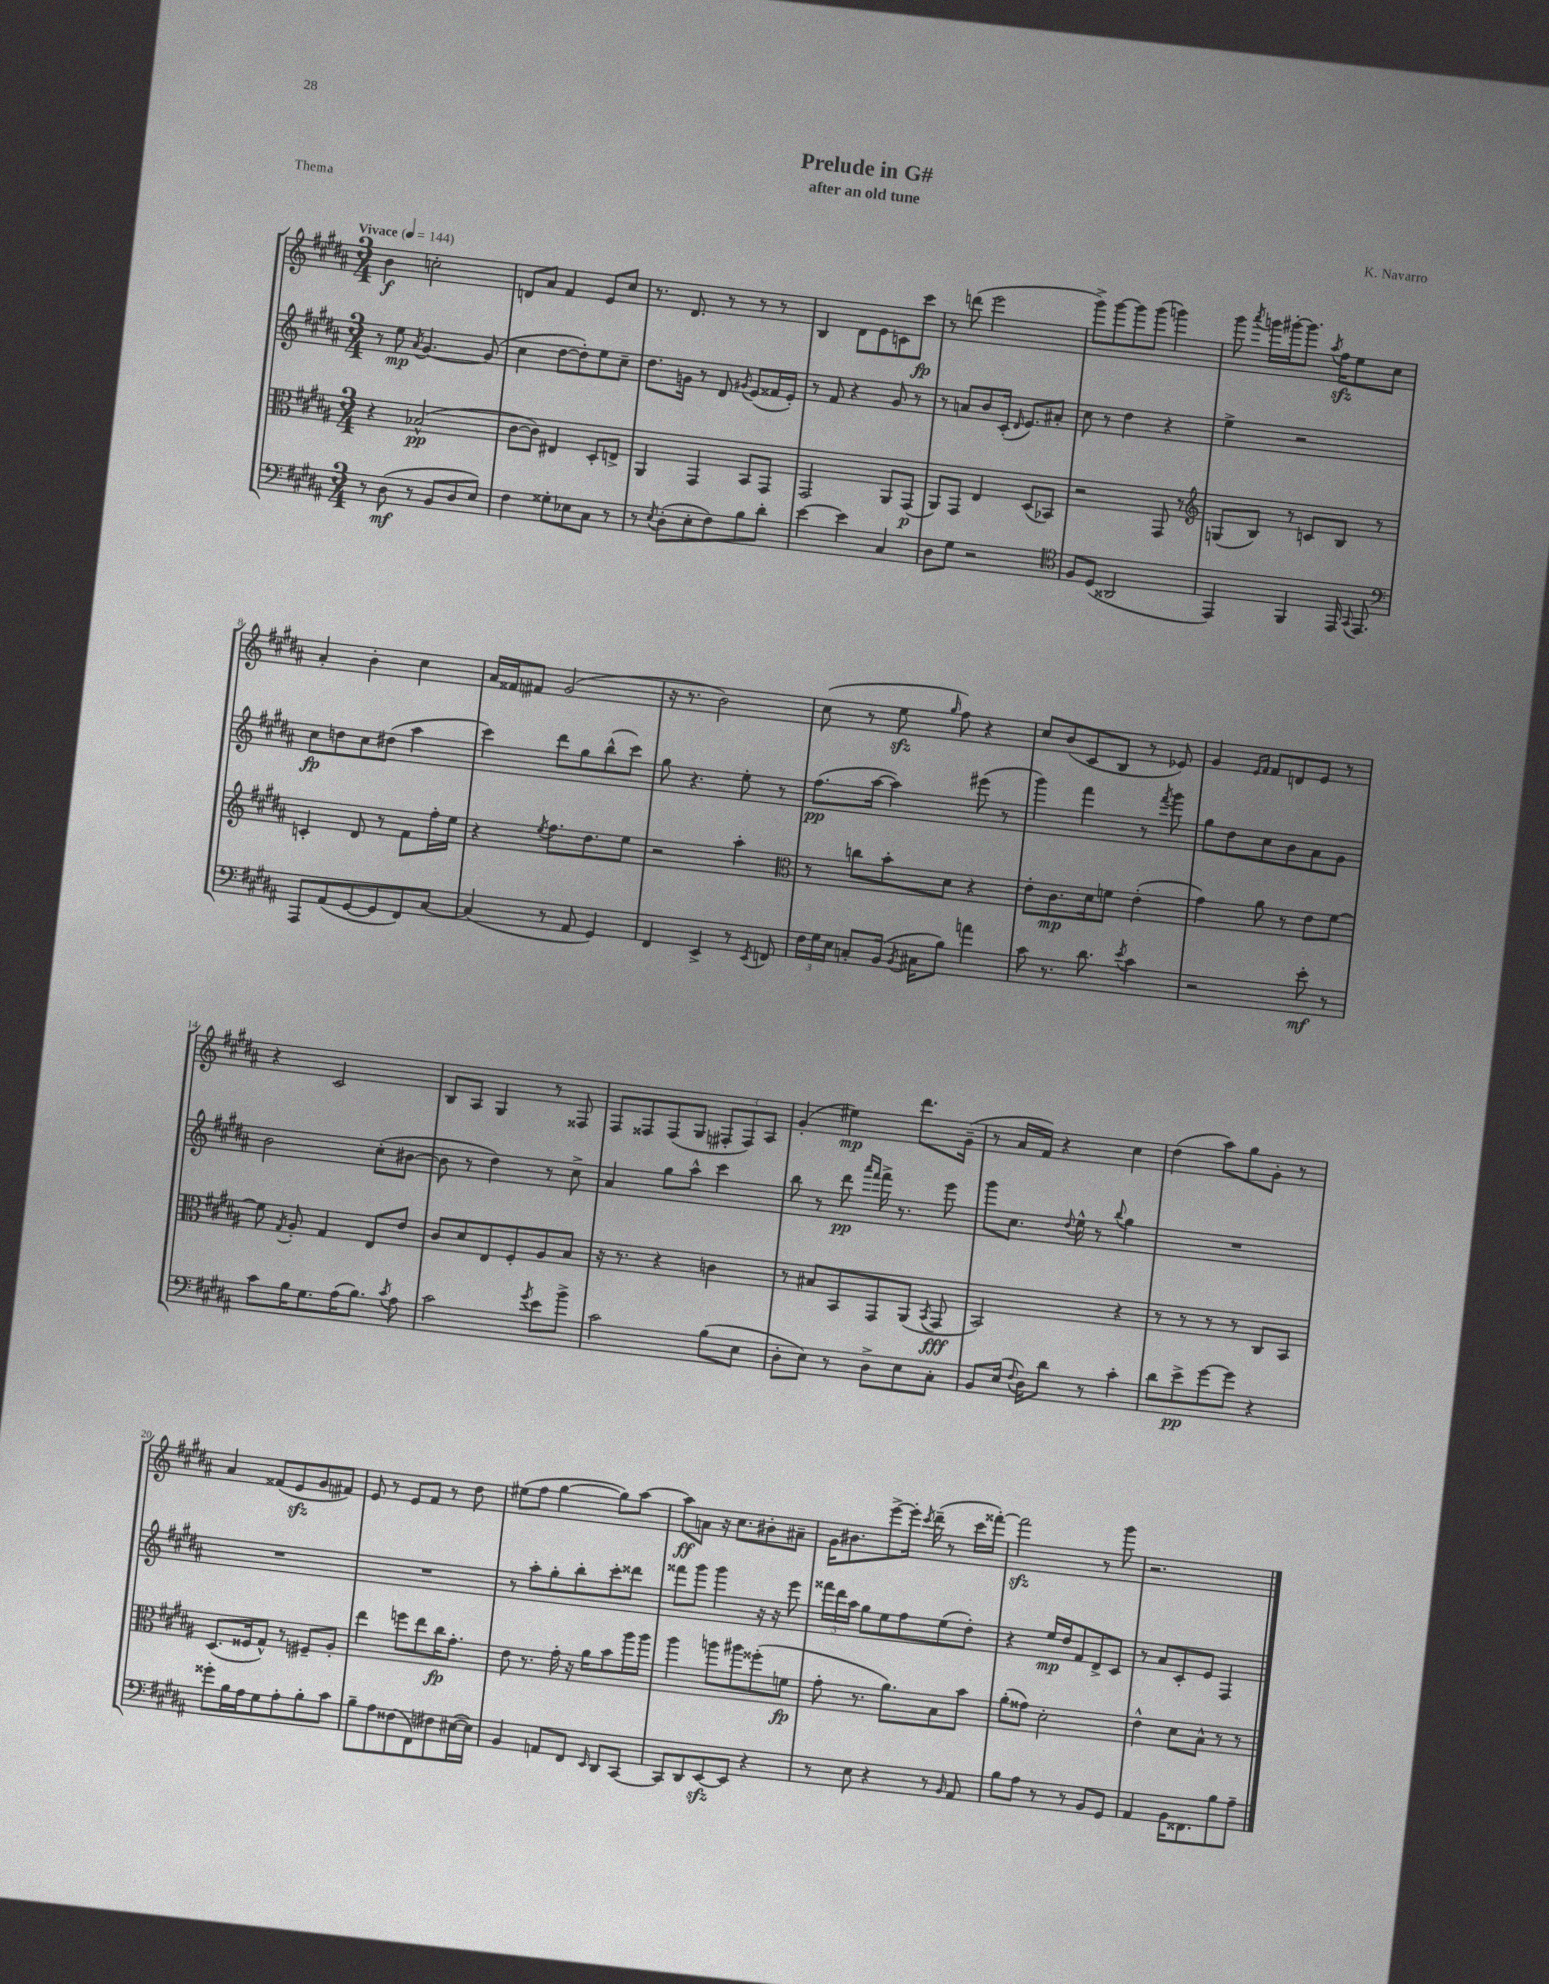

**kern	**kern	**kern	**kern
*staff4	*staff3	*staff2	*staff1
*clefF4	*clefC3	*clefG2	*clefG2
*k[f#c#g#d#a#]	*k[f#c#g#d#a#]	*k[f#c#g#d#a#]	*k[f#c#g#d#a#]
*M3/4	*M3/4	*M3/4	*M3/4
*MM144	*MM144	*MM144	*MM144
8r	4r	8r	4b
(8D#	.	8ee	.
.	.	8qa#	.
8r	(2B-^^	[4.g#	2cc'
8BB	.	.	.
8D#	.	.	.
8E)	.	(8g#]	.
=	=	=	=
4F#	[8c#	4cc#	8d
.	8c#])	.	8a#
8G##'	4E#	[8dd#	4f#
8E-	.	8dd#'])	.
8C#	8D#'	8ee	8e
8r	8E^	8cc#~	8cc#
=	=	=	=
8r	4AA#	8.dd#	8.r
8qE	.	.	.
(8D#'	.	.	.
.	.	16g	8.d#
8E'	4GG#	8r	.
8F#)	.	8d#	8r
.	.	8qg#	.
8B	8BB	(8e	8r
8d#'	8GG#	16f##	8r
.	.	16e')	.
=	=	=	=
[4e	2GG#	8r	4B
.	.	8f#	.
4e]	.	4r	8d#
.	.	.	8e
4C#	8AA#	8g#	8c
.	(8GG#	8r	8ccc#
=	=	=	=
8D#	8AA#)	8r	8r
8G#	8GG#	8a	(8ddd
2r	4E	8b	2eee
.	.	(16c#'	.
.	.	16qqd#	.
.	.	8.e)	.
.	(8D#	.	.
.	8BB-)	8a#'	.
=	=	=	=
*clefC4	*	*	*
8F#	2r	8cc#	8ggg#^)
(8D#	.	8r	[8ggg#
2AA##	.	4dd#	8ggg#]
.	.	.	(8ggg#
.	8GG#	4r	4ggg)
.	8r	.	.
=	=	=	=
*	*clefG2	*	*
4EE)	(8G	4ee^	8ggg#
.	.	.	8qaaa#
.	8B)	.	16ggg
.	.	.	[16ggg#'
4FF#	8r	2r	8.ggg#]
.	8c	.	.
.	.	.	8qaa#
.	.	.	16ff#
16EE	8B	.	8ee
8qqGG#	.	.	.
8.EE	.	.	.
.	8r	.	8cc#
=	=	=	=
*clefF4	*	*	*
8AAA#	4c'	8cc#	4a#'
(8AA#	.	8dd	.
[8GG#	8d#	8cc#	4b'
8GG#]	8r	(8dd#	.
8FF#)	8f#	4aa#	4cc#
[8C#	16ff#'	.	.
.	16ee	.	.
=	=	=	=
(4C#]	4r	4ccc#)	16a#
.	.	.	16f##
.	.	.	8f#
.	8qee	.	.
8r	8.ff#	8ddd#	(2g#
8AA#	.	8gg#	.
.	8.dd#	.	.
4GG#)	.	(8bb^^	.
.	8ee	8ccc#)	.
=	=	=	=
4FF#	2r	8gg#	16r
.	.	.	8.r
.	.	4.r	.
4EE^	.	.	2b)
8r	4aa#'	8ee'	.
8qEE	.	.	.
8FF	.	8r	.
=	=	=	=
*	*clefC3	*	*
24F#	8r	(8.ff#	(8cc#
24G#	.	.	.
24E	.	.	.
8C'	8cc	.	8r
.	.	[16aa#	.
(16BB	8b'	4aa#])	8ee
8qBB	.	.	.
16C#	.	.	.
.	.	.	16qqgg#
8B)	8d#	.	8ff#)
4a	4r	(8eee#	4r
.	.	8r	.
=	=	=	=
8c#	8e'	4ggg#)	8cc#
8.r	8.c#	.	(8b
.	.	4fff#	8c#
8.d#	16d#	.	.
.	8f	.	8B
8qe	.	.	.
4c#	(4e'	8r	8r
.	.	8qfff#	.
.	.	8ggg#	8e-)
=	=	=	=
2r	4g#)	8gg#	4g#
.	.	8dd#	.
.	.	.	16qqe
.	.	.	16qqf#
.	8a#	8cc#	8f#
.	8r	8b	8d
8e'	8e	8a#	8e
8r	[8f#	8g#	8r
=	=	=	=
8c#	8f#]	2b	4r
.	8qG#	.	.
16B	8A#'	.	.
8.G#	.	.	.
.	4G#	.	2c#
(16A#	.	.	.
8.B)	.	.	.
.	8E	(8cc#'	.
8qc#	.	.	.
8A#	8e	[8b#	.
=	=	=	=
2c#	8c#	8b#]	8B
.	8d#	8r	8A#
.	8E	4dd#)	4G#
.	8F#'	.	.
8qg#	.	.	.
8e	8A#	8r	8r
8b^	8B	8cc#^	8F##
=	=	=	=
2c#	16r	4a#	8F#
.	8.r	.	.
.	.	.	8F##
.	4r	8gg#	(8F##
.	.	8aa#^^	8G#
(8B	4c	4ccc#	12F#'
.	.	.	12F#)
8E	.	.	.
.	.	.	12A#
=	=	=	=
8D#'	8r	8bb	(4g#'
8E)	8B#	8r	.
8r	8BB	8ddd#	4ee#)
.	.	16qqaaa#	.
.	.	16qqfff#	.
8D#^	8GG#	16fff#^	.
.	.	8.r	.
8E	(8AA#	.	8.ddd#
.	8qBB	.	.
8C#'	8GG#	8eee	.
.	.	.	(16g#~
=	=	=	=
8BB	2BB)	8ggg#	8r
(16E	.	8.cc#	16a#
8qqF#	.	.	.
16D#)	.	.	16f#)
8d#	.	.	4r
.	.	8qqdd#	.
.	.	16ee^^	.
8r	.	8r	.
.	.	8qqbb	.
4c#'	4r	4gg#	4cc#
=	=	=	=
8d#	8r	2.r	(4dd#
8e^	8r	.	.
[8g#	8r	.	8aa#)
8g#]	8r	.	8gg#
4r	8C#	.	8g#'
.	8BB	.	8r
=	=	=	=
8g##'	(8.D#	2.r	4a#
16B	.	.	.
16A#	16F##	.	.
8G#	8G#^^)	.	(8f##
8A#'	8r	.	8e
8B'	8F#~	.	8g#
8c#	8A#'	.	8f#)
=	=	=	=
8B~	4ee	2.r	8e
8A#	.	.	8r
(8F##	8ff	.	8e
8FF#)	8ee	.	8f#
8F#	16cc#	.	8r
.	8.g#'	.	.
([16E#	.	.	8dd#
16E#])	.	.	.
=	=	=	=
4BB	8e	8r	(8ee#
.	8.r	8aa#'	8ff#
8AA	.	8gg#'	[4gg#
.	16g#'	.	.
8FF#	16r	8bb'	.
.	16a#	.	.
16qqEE	.	.	.
8DD#	8b	8ccc#'	8gg#])
[8CC#	16aa#	8ddd##	[8aa#
.	16aa#	.	.
=	=	=	=
8CC#]	4aa#	8fff##	8aa#]
8DD#	.	8ggg#	8a
[8EE	8aa	4ggg#	16r
.	.	.	8.cc#
8EE]	8aa#	.	.
4r	(8ff##'	16r	8b#'
.	.	16r	.
.	8f	8eee	8a#~
=	=	=	=
8r	8g#'	24fff##	16g#
.	.	24ddd#	.
.	.	.	8.b#
.	.	24aa#	.
8E	8.r	8gg#	.
4r	.	8ee	[8eee^
.	8.a#)	.	.
.	.	8ff#	16eee']
.	.	.	8qccc#
.	.	.	(16ddd#~
8r	8B	(8ee	8r
16qqBB	.	.	.
8AA#	8b	8dd#')	16ccc#
.	.	.	[16fff##')
=	=	=	=
8B	(8a#'	4r	2fff##]
8A#	8g##)	.	.
8r	2d#'	16ee	.
.	.	16dd#	.
8r	.	8f#	.
8BB	.	8d#^	8r
8GG#	.	8c#	8ggg#
=	=	=	=
4AA#	4e^^	8r	2.r
.	.	8a#	.
16BB	8d#	8c#'	.
8.FF##	.	.	.
.	8B^^	8e	.
8B	8r	4F#	.
8A#~	8r	.	.
==	==	==	==
*-	*-	*-	*-
